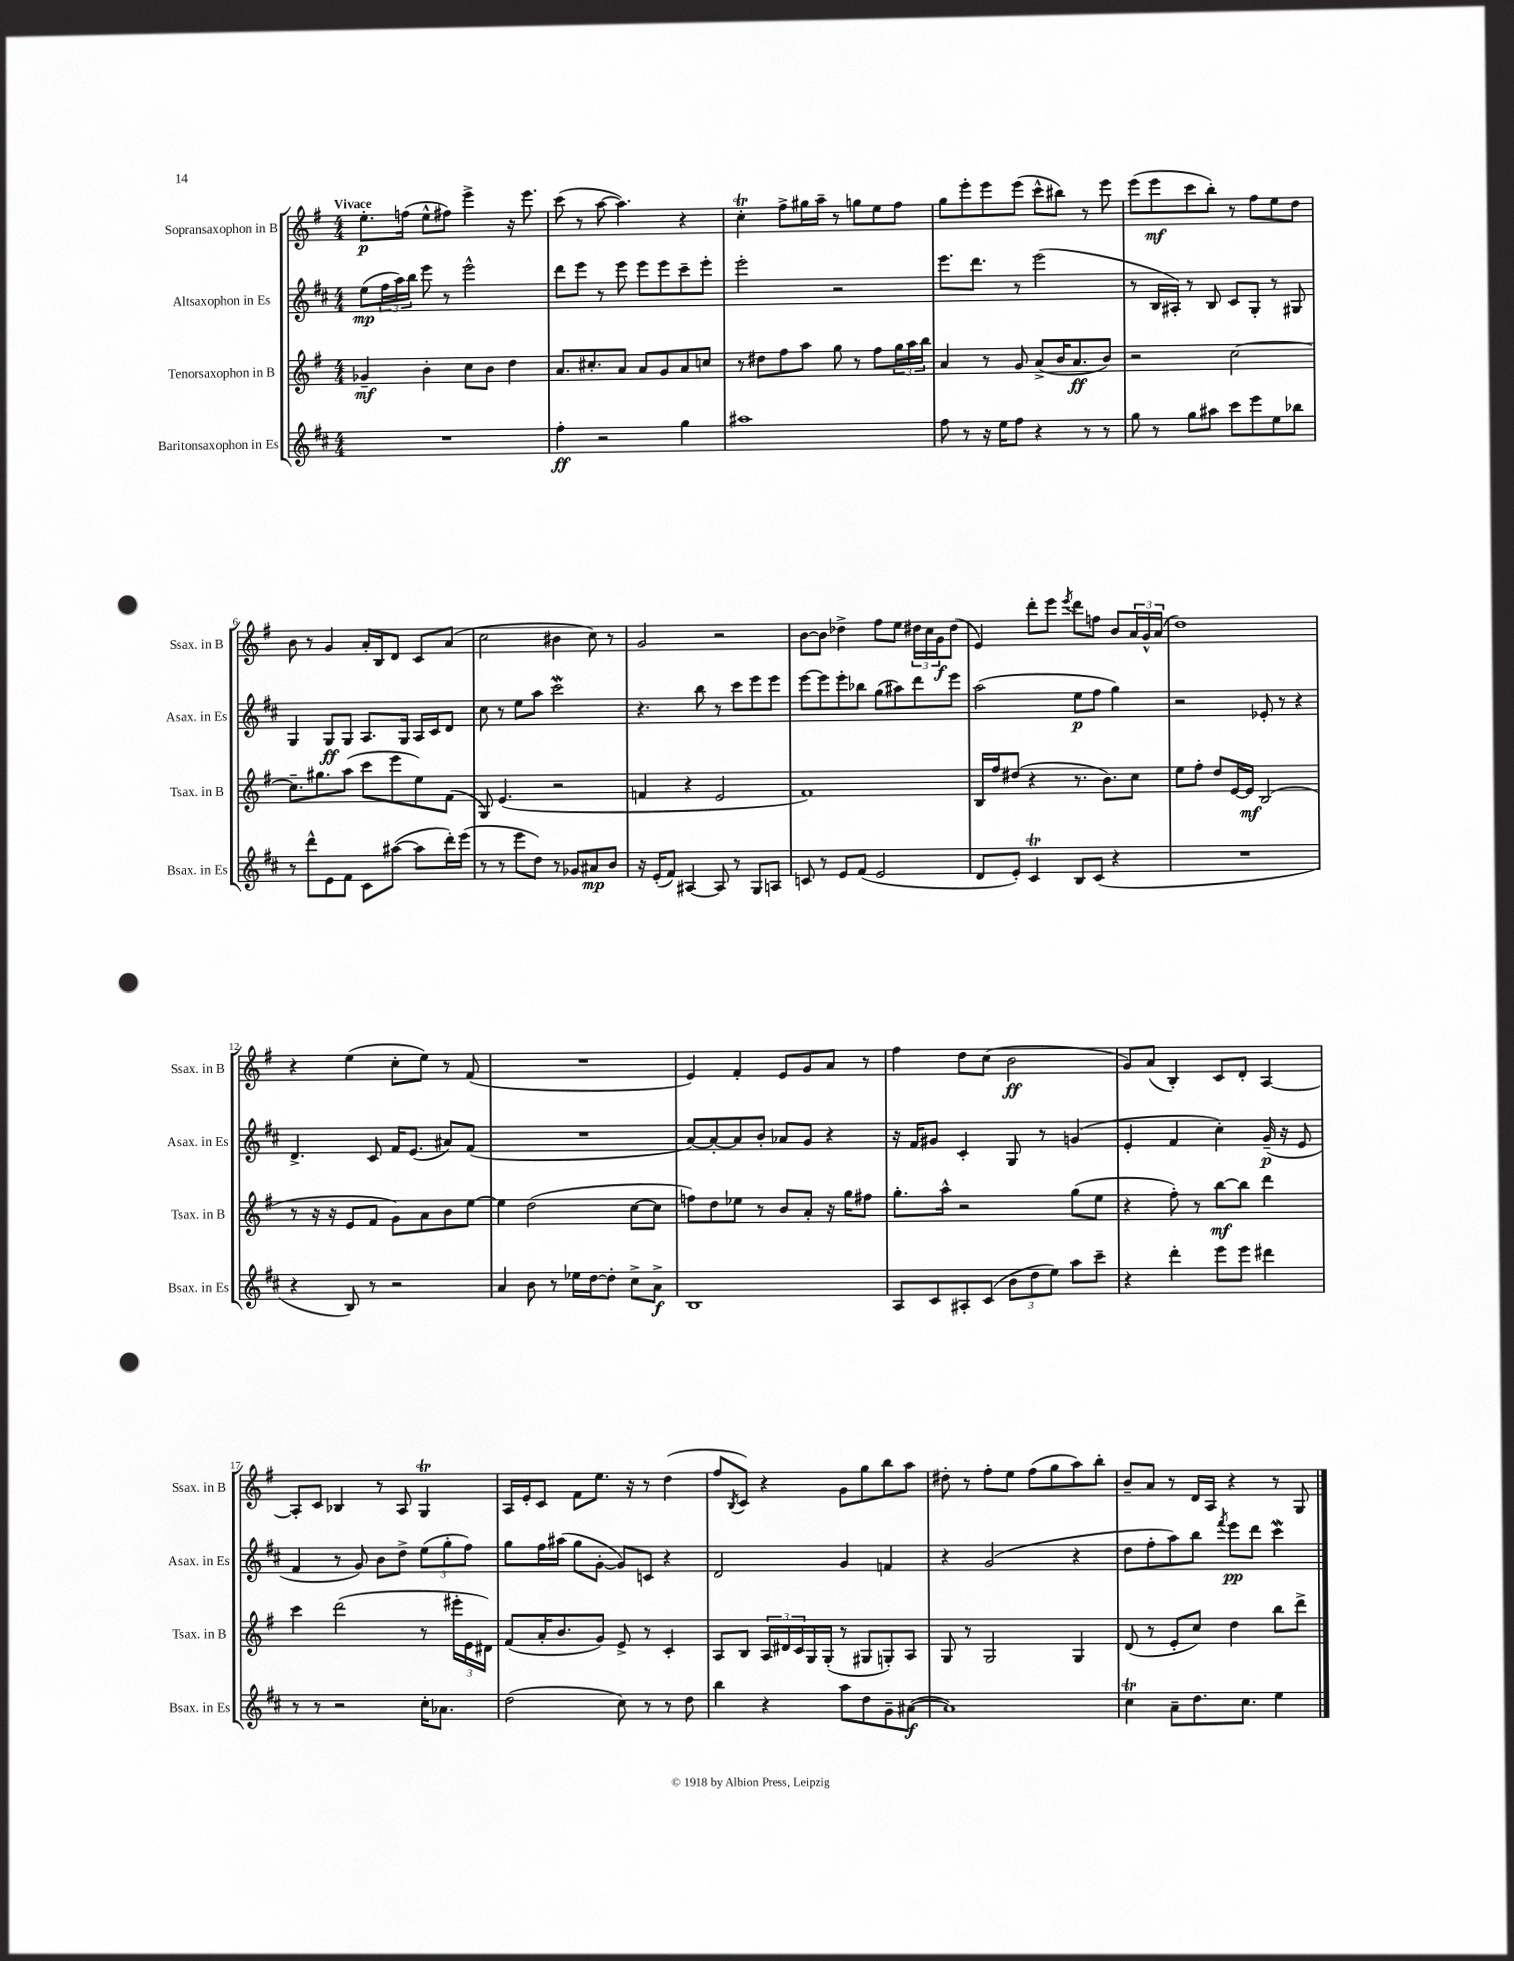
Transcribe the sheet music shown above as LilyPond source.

<<
\new StaffGroup <<
\new Staff = "s0" \with { instrumentName = "Sopransaxophon in B" shortInstrumentName = "Ssax. in B" } {
    \clef treble \key g \major \numericTimeSignature \time 4/4 \tempo "Vivace"
    e''8.-.\p f''16( e''8-^ fis''8) e'''4-> r16 e'''8. |
    c'''8( r8 a''8~ a''4.) r4 |
    c''4-.\trill fis''8-> gis''16 a''16-- r8 g''8 e''8 fis''8 |
    g''8 e'''8-. e'''8 e'''8( c'''8-^ bis''8) r8 e'''8 |
    e'''8( e'''8\mf c'''8 b''8-.) r8 fis''8 e''8 d''8 |
    b'8 r8 g'4 a'16-. b16 d'8 c'8 a'8( |
    c''2 bis'4 c''8) r8 |
    g'2 r2 |
    b'8~ b'8 des''4-> fis''8 e''8 \tuplet 3/2 { dis''16 c''16 g'16\f } dis''8( |
    e'4) d'''8-. e'''8 \acciaccatura { e'''8 } d'''8 f''8 b'8 \tuplet 3/2 { a'16 g'16-^ a'16( } |
    d''1) |
    r4 e''4( c''8-. e''8) r8 fis'8( |
    R1 |
    e'4) fis'4-. e'8 g'8 a'8 r8 |
    fis''4 d''8 c''8( b'2\ff |
    g'8) a'8( b4-.) c'8 d'8-. a4~ |
    a8-. c'8 bes4 r8 a8 g4\trill |
    a16 e'16-. c'8 fis'8 e''8. r16 r8 d''4( |
    fis''8 \acciaccatura { b8 } c'8) r4 g'8 g''8 b''8 a''8 |
    dis''8-. r8 fis''8-. e''8 fis''8( g''8 a''8) b''8-. |
    b'8-- a'8 r8 d'16 a16 r4 r8 g8 \bar "|." |
}
\new Staff = "s1" \with { instrumentName = "Altsaxophon in Es" shortInstrumentName = "Asax. in Es" } {
    \clef treble \key d \major \numericTimeSignature \time 4/4
    e''8\mp( \tuplet 3/2 { fis''16 a''16) b''16 } e'''8 r8 e'''2-^ |
    d'''8 e'''8 r8 e'''8 e'''8 e'''8 cis'''8-- e'''8-. |
    e'''2-. r2 |
    e'''8. d'''8. r8 e'''2( |
    r8 b16 ais16-.) r8 b8 cis'8 g8-. r8 gis8 |
    g4 g8\ff g8 a8. g16 a16 cis'16 d'8 |
    cis''8 r8 e''8 a''8 cis'''2\mordent |
    r4. b''8 r8 cis'''8 e'''8 e'''8 |
    e'''8~ e'''8 e'''8-. bes''8 g''8( ais''8) d'''8 e'''8 |
    a''2( e''8\p fis''8 g''4) |
    r2 ees'8-. r8 r4 |
    d'4.-> cis'8 fis'16 e'8.( ais'8) fis'8( |
    R1 |
    a'8~) a'8~-. a'8 b'8-. aes'8 g'8 r4 |
    r16 fis'16 gis'8 cis'4-. g8 r8 g'4( |
    e'4-. fis'4 cis''4-.) g'16--\p( r16 e'8 |
    fis'4 r8 g'8) b'8 d''8-> \tuplet 3/2 { e''8( g''8-. fis''8) } |
    g''8 fis''16 ais''16( g''8 g'8~-. g'8) c'8 r4 |
    d'2 g'4 f'4 |
    r4 g'2( r4 |
    d''8 fis''8-. a''8) b''8 \acciaccatura { fis'''8 } e'''8\pp d'''8 cis'''4\mordent \bar "|." |
}
\new Staff = "s2" \with { instrumentName = "Tenorsaxophon in B" shortInstrumentName = "Tsax. in B" } {
    \clef treble \key g \major \numericTimeSignature \time 4/4
    ges'4--\mf b'4-. c''8 b'8 d''4 |
    a'8. cis''8.-. a'8 a'8 g'8 a'8 c''8 |
    r8 dis''8 fis''8 a''8 g''8 r8 fis''8 \tuplet 3/2 { g''16 a''16 b''16 } |
    a'4 r8 g'8 a'8->( b'16 a'8.\ff b'8) |
    r2 c''2~ |
    c''8.-- gis''8. a''8( c'''8 e'''8 e''8) fis'8( |
    g8) e'4.( r2 |
    f'4 r4 e'2 |
    fis'1) |
    b16 fis''16 dis''8( r4 r8. b'8.) c''8 |
    e''8 fis''8-. d''8 e'16~ e'16\mf b2( |
    r8 r16 r16 e'8 fis'8 g'8) a'8 b'8 e''8~ |
    e''4 d''2( c''8~ c''8 |
    f''8) d''8 ees''8 r8 b'8 a'8-. r16 g''16 fis''8 |
    g''8.-. a''16-^ r2 g''8( e''8 |
    r4 fis''8-.) r8 b''8~\mf b''8 d'''4 |
    c'''4 d'''2( r8 \tuplet 3/2 { eis'''16-. e'16 dis'16) } |
    fis'8( a'16-. b'8. g'8) e'8-> r8 c'4-. |
    a8 b8 \tuplet 3/2 { a16 dis'16 c'16 } g16 g16-.( r8 gis8 g8-.) a8 |
    g8 r8 g2 g4 |
    d'8( r8 e'8-. c''8) d''4 b''8 d'''8-> \bar "|." |
}
\new Staff = "s3" \with { instrumentName = "Baritonsaxophon in Es" shortInstrumentName = "Bsax. in Es" } {
    \clef treble \key d \major \numericTimeSignature \time 4/4
    R1 |
    fis''4-.\ff r2 g''4 |
    ais''1 |
    fis''8 r8 r16 e''16 fis''8 r4 r8 r8 |
    g''8 r8 g''8 ais''8 cis'''8 e'''8 e''8 bes''8 |
    r8 d'''8-^ e'8 fis'8 cis'8 ais''8~( ais''8 d'''16-.) e'''16( |
    r8 r8 e'''8 d''8) r8 ges'8 ais'8\mp b'8 |
    r16 e'16-.( fis'8) ais4~ ais8 r8 g8 a8 |
    c'8 r8 e'8 fis'8( e'2 |
    d'8 e'8-.) cis'4\trill b8 cis'8( r4 |
    R1 |
    r4 b8) r8 r2 |
    a'4 b'8 r8 ees''16 d''16~ d''8-. cis''8-> a'8->\f |
    b1 |
    a8 cis'8 ais8-. cis'8( \tuplet 3/2 { b'8 d''8 e''8) } a''8 cis'''8-- |
    r4 d'''4-. e'''8 e'''8 dis'''4 |
    r8 r8 r2 cis''16-. aes'8. |
    d''2( cis''8) r8 r8 d''8 |
    b''4 r4 a''8 d''8 g'8-- ais'8~\f( |
    ais'1) |
    cis''4\trill a'8-- d''8. cis''8. e''4 \bar "|." |
}
>>
>>
